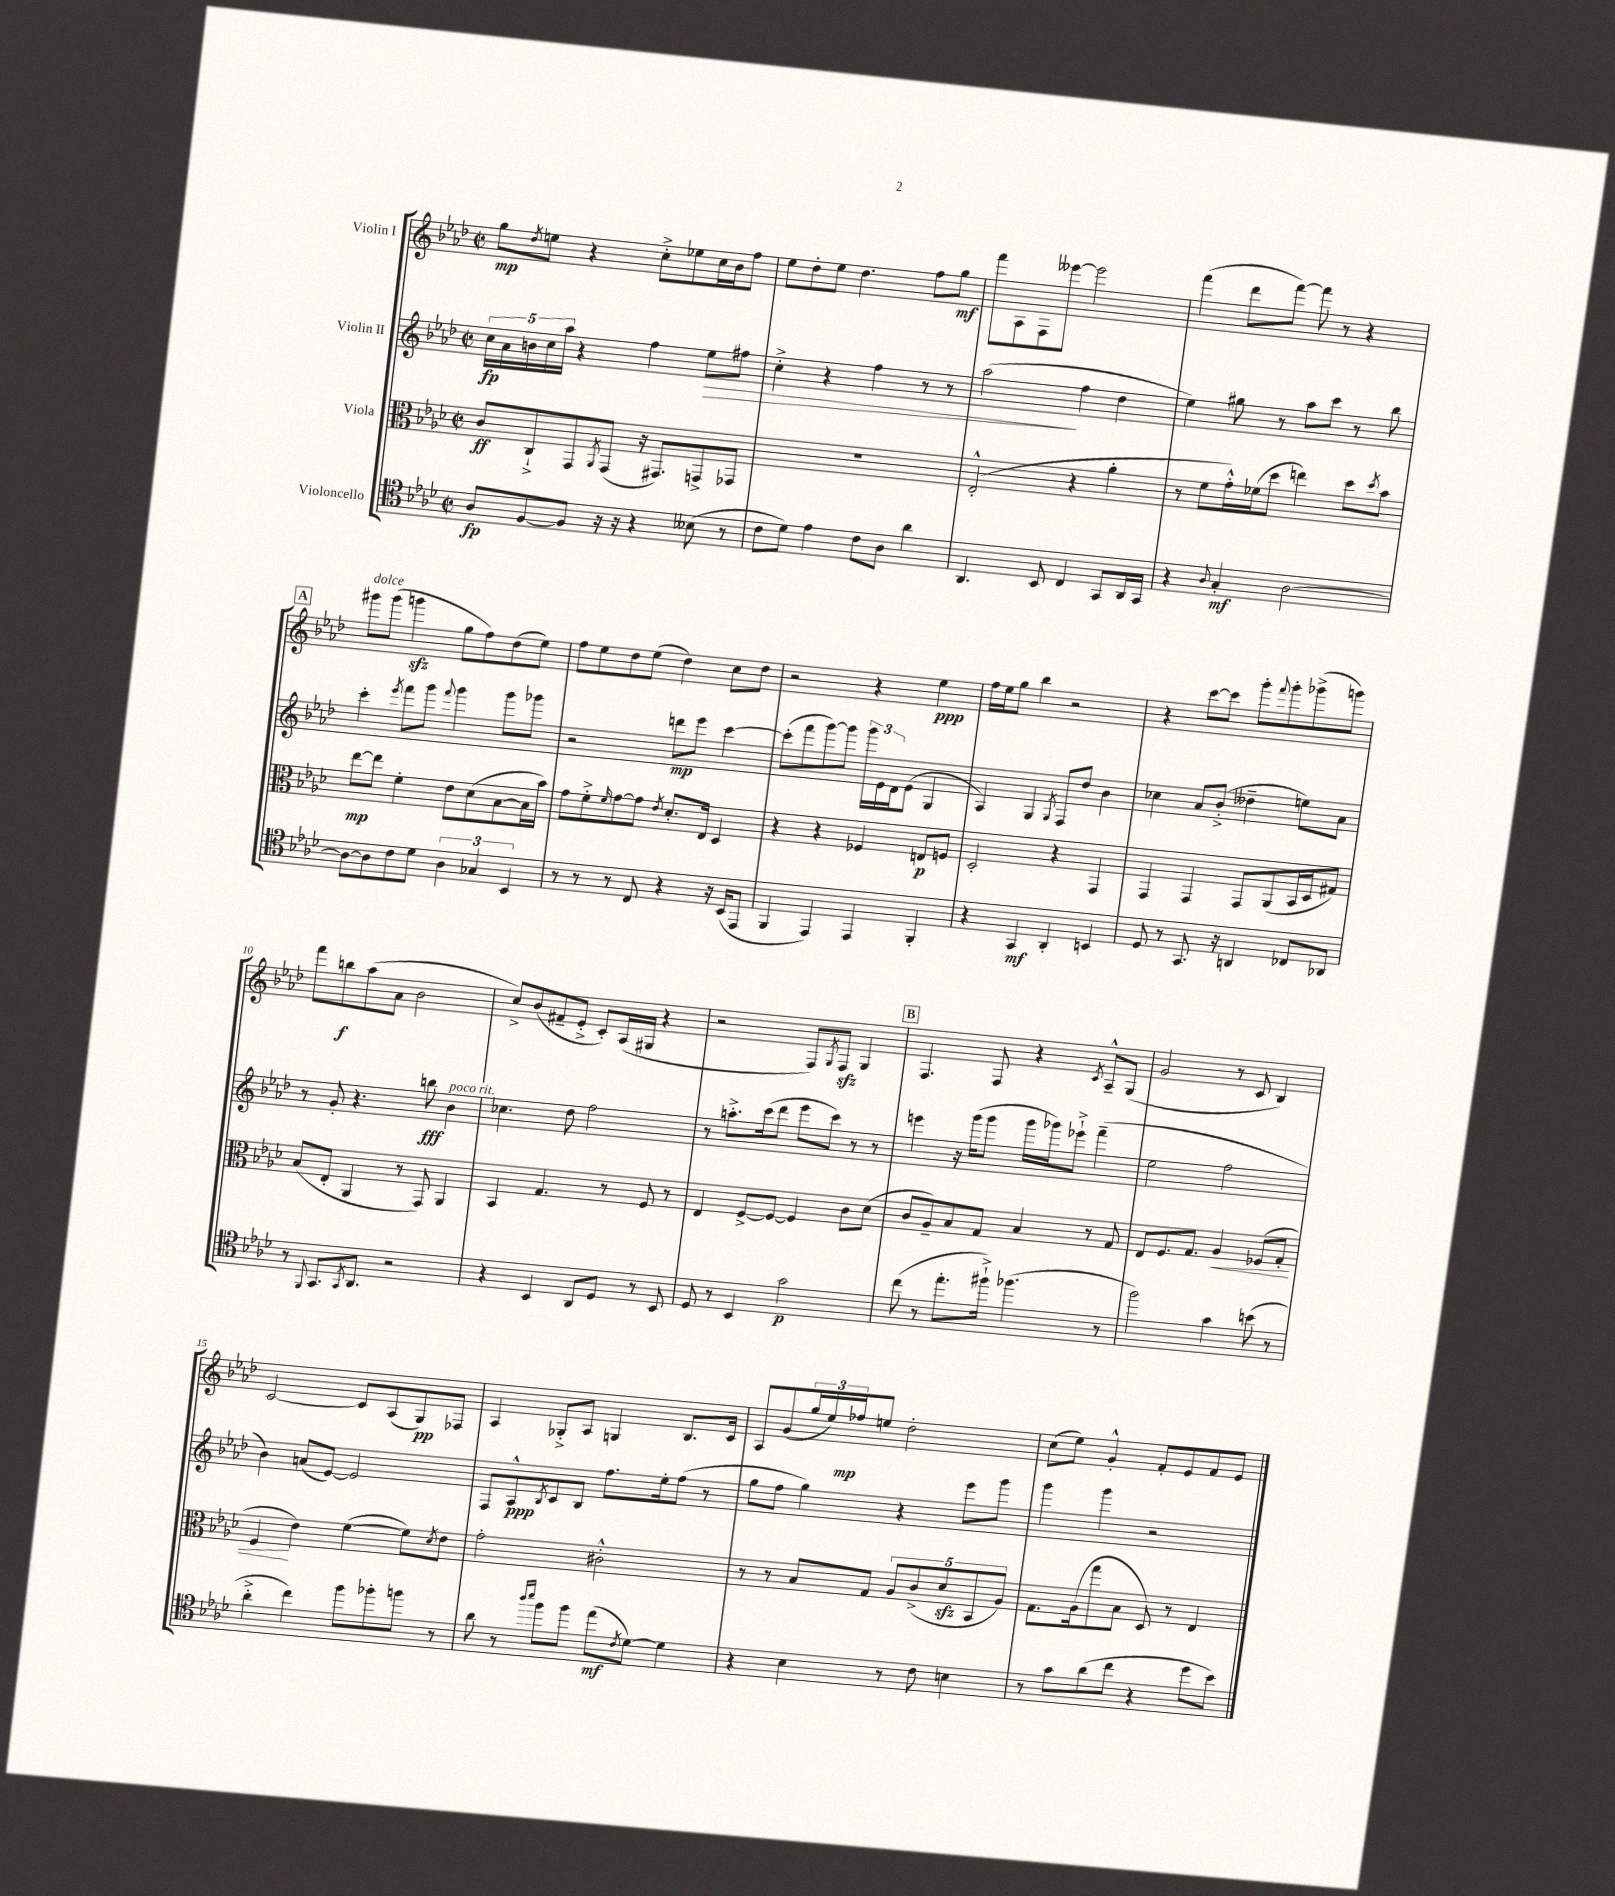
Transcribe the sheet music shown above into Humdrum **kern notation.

**kern	**dynam	**kern	**dynam	**kern	**dynam	**kern	**dynam
*part4	*part4	*part3	*part3	*part2	*part2	*part1	*part1
*staff4	*staff4	*staff3	*staff3	*staff2	*staff2	*staff1	*staff1
*I"Violoncello	*	*I"Viola	*	*I"Violin II	*	*I"Violin I	*
*clefC4	*	*clefC3	*	*clefG2	*	*clefG2	*
*k[b-e-a-d-]	*	*k[b-e-a-d-]	*	*k[b-e-a-d-]	*	*k[b-e-a-d-]	*
*M2/2	*	*M2/2	*	*M2/2	*	*M2/2	*
*met(c|)	*	*met(c|)	*	*met(c|)	*	*met(c|)	*
=1	=1	=1	=1	=1	=1	=1	=1
8A-/L	fp	8c/L	ff	20cc\LL	fp	8gg\L	mp
.	.	.	.	20a-\	.	.	.
.	.	.	.	20bn\	.	.	.
.	.	.	.	.	.	8qdd-/	.
[8F/	.	8C`^/	.	.	.	8een\J	.
.	.	.	.	20cc\	.	.	.
.	.	.	.	20aa-\JJ	.	.	.
8F/J]	.	8GG/	.	4r	.	4r	.
.	.	8qAA-/	.	.	.	.	.
16r	.	(8GG/J	.	.	.	.	.
16r	.	.	.	.	.	.	.
4r	.	16r	.	4ff\	.	8cc'^\L	.
.	.	8.GG#X/L)	.	.	.	.	.
.	.	.	.	.	.	8ee-X\	.
!	!	!	!	!	!LO:HP:b	!	!
(8B--X\	.	8GGn^/	.	8ee-\L	>	16cc\L	.
.	.	.	.	.	.	16b-\J	.
8r	.	8GG-X/J	.	8ff#X\J	.	8ff\J	.
=2	=2	=2	=2	=2	=2	=2	=2
8c\L	.	1r	.	4cc'^\	.	8ee-\L	.
8d-\J)	.	.	.	.	.	8dd-'\	.
4e-\	.	.	.	4r	.	8ee-\J	.
.	.	.	.	.	.	4.dd-\	.
8c\L	.	.	.	4ff\	.	.	.
8A-\J	.	.	.	.	.	.	.
4a-\	.	.	.	8r	.	8ff\L	.
.	.	.	.	8r	.	8gg\J	mf
=3	=3	=3	=3	=3	=3	=3	=3
4.AA-/	.	(2E-'^^/	.	(2aa-\	.	8fff\L	.
.	.	.	.	.	.	8A-\	.
.	.	.	.	.	.	8F\	.
8BB-/	.	.	.	.	.	[8eee--X\J	.
4C/	.	4r	.	4ff\	]	2eee--\]	.
8GG/L	.	4a-'\	.	4dd-\	.	.	.
16AA-/L	.	.	.	.	.	.	.
16GG/JJ	.	.	.	.	.	.	.
=4	=4	=4	=4	=4	=4	=4	=4
4r	.	8r	.	4ee-\)	.	(4fff\	.
.	.	8f\L	.	.	.	.	.
8qqA-/	.	.	.	.	.	.	.
4G'/	mf	16g'^^\L)	.	8gg#X\	.	8ddd-\L	.
.	.	(16f-X\J	.	.	.	.	.
.	.	8dd-\J	.	8r	.	[8fff\J)	.
[2A-\	.	4een\)	.	8aa-\L	.	8fff\]	.
.	.	.	.	8ccc\J	.	8r	.
.	.	8dd-\L	.	8r	.	4r	.
.	.	8qdd-/	.	.	.	.	.
.	.	8b-\J	.	8bb-\	.	.	.
!!LO:LB:g=z
!!LO:REH:place=s1:t=A
=5	=5	=5	=5	=5	=5	=5	=5
!	!	!	!	!	!	!LO:TX:a:i:t=dolce	!
8A-\L_	.	[8ee-\L	mp	4ccc'\	.	8ggg#X\L	.
8A-\]	.	8ee-\J]	.	.	.	(8ggg#\J	.
.	.	.	.	8qeee-/	.	.	.
8c\	.	4f'\	.	8fff\L	.	4gggnzz\	.
8d-\J	.	.	.	8ggg\J	.	.	.
.	.	.	.	8qqfff/	.	.	.
6A-\	.	8e-\L	.	4ggg\	.	8gg\L	.
.	.	(8d-\	.	.	.	8ff\)	.
6G-X/	.	.	.	.	.	.	.
.	.	[8B-\	.	8ggg\L	.	(8dd-\	.
6BB-/	.	.	.	.	.	.	.
.	.	16B-\L]	.	8ggg-X\J	.	8ee-\J)	.
.	.	16b-\JJ)	.	.	.	.	.
=6	=6	=6	=6	=6	=6	=6	=6
8r	.	8g\L	.	2r	.	8ff\L	.
8r	.	8f'^\	.	.	.	8ee-\	.
.	.	16qqf/	.	.	.	.	.
8r	.	[8g\	.	.	.	8dd-\	.
8C/	.	8g\J]	.	.	.	(8ee-\J	.
.	.	8qe-/	.	.	.	.	.
4r	.	8.d-'/L	.	8dddn\L	mp	4dd-\)	.
.	.	.	.	8eee-\J	.	.	.
.	.	16E-/Jk	.	.	.	.	.
16r	.	4D-/	.	[4ccc\	.	8cc\L	.
(16BB-/KL	.	.	.	.	.	.	.
8EE-/J	.	.	.	.	.	8dd-\J	.
=7	=7	=7	=7	=7	=7	=7	=7
4FF/	.	4r	.	(8ccc'\L]	.	2r	.
.	.	.	.	8fff\	.	.	.
4EE-/)	.	4r	.	[8ggg\)	.	.	.
.	.	.	.	8ggg\J]	.	.	.
4EE-/	.	4F-X/	.	24ggg\LL	.	4r	.
.	.	.	.	24e-\	.	.	.
.	.	.	.	24d-\J	.	.	.
.	.	.	.	(8e-\J	.	.	.
4FF'/	.	8En/L	p	4G/	.	4ee-\	ppp
.	.	8Fn/J	.	.	.	.	.
=8	=8	=8	=8	=8	=8	=8	=8
4r	.	2D-'/	.	4A-/)	.	16ff\LL	.
.	.	.	.	.	.	16ee-\J	.
.	.	.	.	.	.	8gg\J	.
4GG/	mf	.	.	4G/	.	4bb-\	.
.	.	.	.	8qG/	.	.	.
4AA-'/	.	4r	.	8F/L	.	2r	.
.	.	.	.	8dd-/J	.	.	.
4BBn/	.	4GG/	.	4b-\	.	.	.
=9	=9	=9	=9	=9	=9	=9	=9
8D-/	.	4GG/	.	4cc-X\	.	4r	.
8r	.	.	.	.	.	.	.
8.GG/	.	4GG/	.	8a-/L	.	[8ccc\L	.
.	.	.	.	(8b-'^/J	.	8ccc\J]	.
16r	.	.	.	.	.	.	.
4AAn/	.	8GG/L	.	4dd--X~\	.	8ggg'\L	.
.	.	.	.	.	.	8qqfff/	.
.	.	(8AA-/	.	.	.	8ggg'\	.
8C-X/L	.	16BB-/L	.	8een\L)	.	(8ggg-X^\	.
.	.	16D-/J	.	.	.	.	.
8AA-X/J	.	8G#X/J)	.	8a-\J	.	8gggn\J)	.
!!LO:LB:g=z
=10	=10	=10	=10	=10	=10	=10	=10
8r	.	(8B-/L	.	8r	.	8fff\L	.
8qqFF/	.	.	.	.	.	.	.
8.GG/L	.	8E-'/J	.	8g'/	.	8bbn\	f
.	.	4AA-/	.	4.r	.	(8aa-\	.
8qGG/	.	.	.	.	.	.	.
8.AA-/J	.	.	.	.	.	.	.
.	.	.	.	.	.	8a-\J	.
2r	.	8r	.	.	.	2b-\	.
.	.	8GG/)	.	8bbn\	fff	.	.
!	!	!	!	!LO:TX:a:i:t=poco rit.	!	!	!
.	.	4AA-/	.	4b-\	.	.	.
=11	=11	=11	=11	=11	=11	=11	=11
4r	.	4BB-/	.	4.cc-X\	.	8cc^/L)	.
.	.	.	.	.	.	(8b-/	.
4BB-/	.	4.G/	.	.	.	8f#X~/	.
.	.	.	.	8dd-\	.	8e-'^/J	.
8AA-/L	.	.	.	2ff\	.	8c'/L)	.
8D-/J	.	8r	.	.	.	(16A-/L	.
.	.	.	.	.	.	16G#X/JJ	.
8r	.	8F/	.	.	.	4r	.
8BB-/	.	8r	.	.	.	.	.
=12	=12	=12	=12	=12	=12	=12	=12
8D-/	.	4E-/	.	8r	.	2r	.
8r	.	.	.	8.aan'^\L	.	.	.
4BB-/	.	[8F^/L	.	.	.	.	.
.	.	.	.	(16ccc\k	.	.	.
.	.	8F/J_	.	8ddd-\J	.	.	.
2g\	p	4F/]	.	8eee-\L	.	8F/L)	.
.	.	.	.	.	.	8qG/	.
.	.	.	.	8ccc\J)	.	8Fzz/J	.
.	.	8c\L	.	8r	.	4G/	.
.	.	(8d-\J	.	8r	.	.	.
!!LO:REH:place=s1:t=B
=13	=13	=13	=13	=13	=13	=13	=13
(8cc\	.	8c/L	.	4eeen\	.	4.F/	.
8r	.	8A-~/)	.	.	.	.	.
8.ee-'\L	.	8B-/	.	16r	.	.	.
.	.	.	.	(16ggg\KL	.	.	.
.	.	8G/J	.	8ggg\J	.	8F/	.
16ff#X`^\Jk)	.	.	.	.	.	.	.
(4.ff-X\	.	4B-/	.	16ggg\LL	.	4r	.
.	.	.	.	16ggg-X\J)	.	.	.
.	.	.	.	8eee-X`^\J	.	.	.
.	.	.	.	.	.	8qc/	.
.	.	8r	.	(4fff~\	.	8A-~^^/L	.
8r	.	8G/	.	.	.	(8G/J	.
=14	=14	=14	=14	=14	=14	=14	=14
2ff\)	.	8E-/L	.	2ee-\	.	2g/	.
.	.	8.F/	.	.	.	.	.
.	.	8.G/J	.	.	.	.	.
!	!	!	!LO:HP:b	!	!	!	!
4g\	.	4A-/	<	2ff\	.	8r	.
.	.	.	.	.	.	8c/	.
(8bn\	.	(8F-X/L	.	.	.	4B-/)	.
8r	.	8G'/J	.	.	.	.	.
!!LO:LB:g=z
=15	=15	=15	=15	=15	=15	=15	=15
4a-'^\	.	4F/	.	4b-\)	.	[2c/	.
4cc\)	.	4e-\)	[	(8an/L	.	.	.
.	.	.	.	[8e-/J)	.	.	.
8ff\L	.	([4f\	.	2e-/]	.	8c/L]	.
8ff-X'\	.	.	.	.	.	(8A-/	.
8ffn\J	.	8f\L])	.	.	.	8G/)	pp
.	.	8qd-/	.	.	.	.	.
8r	.	8e-\J	.	.	.	8F-X/J	.
=16	=16	=16	=16	=16	=16	=16	=16
8a-\	.	2g'\	.	8F/L	.	4A-/	.
8r	.	.	.	8A-^^/	ppp	.	.
16qqaa-/LL	.	.	.	.	.	.	.
16qqbb-/JJ	.	.	.	8qB-/	.	.	.
8ff\L	.	.	.	8c/	.	8G-X'^/L	.
8ff\J	.	.	.	8B-/J	.	8A-/J	.
(8ee-\L	mf	2c#X'^^\	.	8.ff\L	.	4Gn/	.
8qc/	.	.	.	.	.	.	.
[8d-\J)	.	.	.	.	.	.	.
.	.	.	.	16ee-'\k	.	.	.
4d-\]	.	.	.	(8ff\J	.	8.B-/L	.
.	.	.	.	8r	.	.	.
.	.	.	.	.	.	16c/Jk	.
=17	=17	=17	=17	=17	=17	=17	=17
4r	.	8r	.	8gg\L	.	8A-/L	.
.	.	8r	.	8ff\J	.	(8g/	.
4B-\	.	8B-/L	.	4gg\)	.	24gg/L	.
.	.	.	.	.	.	24ee-/)	.
.	.	.	.	.	.	24ff-X/J	mp
.	.	8G/J	.	.	.	8een/J	.
8r	.	10A-/L	.	4r	.	2dd-'\	.
.	.	(10c^/	.	.	.	.	.
8c\	.	.	.	.	.	.	.
.	.	10d-zz/	.	.	.	.	.
4Bn\	.	.	.	8eee-\L	.	.	.
.	.	10BB-/	.	.	.	.	.
.	.	.	.	8ggg\J	.	.	.
.	.	10A-/J)	.	.	.	.	.
=18	=18	=18	=18	=18	=18	=18	=18
8r	.	8.G\L	.	4ggg\	.	(8cc\L	.
8g\L	.	.	.	.	.	8ee-\J)	.
.	.	(16A-\k	.	.	.	.	.
(8a-\	.	8gg\	.	4ggg\	.	4g'^^/	.
8cc\J	.	8B-\J	.	.	.	.	.
4r	.	8D-/)	.	2r	.	8f'/L	.
.	.	8r	.	.	.	8e-/	.
8dd-\L	.	4E-/	.	.	.	8f/	.
8b-\J)	.	.	.	.	.	8e-/J	.
==	==	==	==	==	==	==	==
*-	*-	*-	*-	*-	*-	*-	*-
